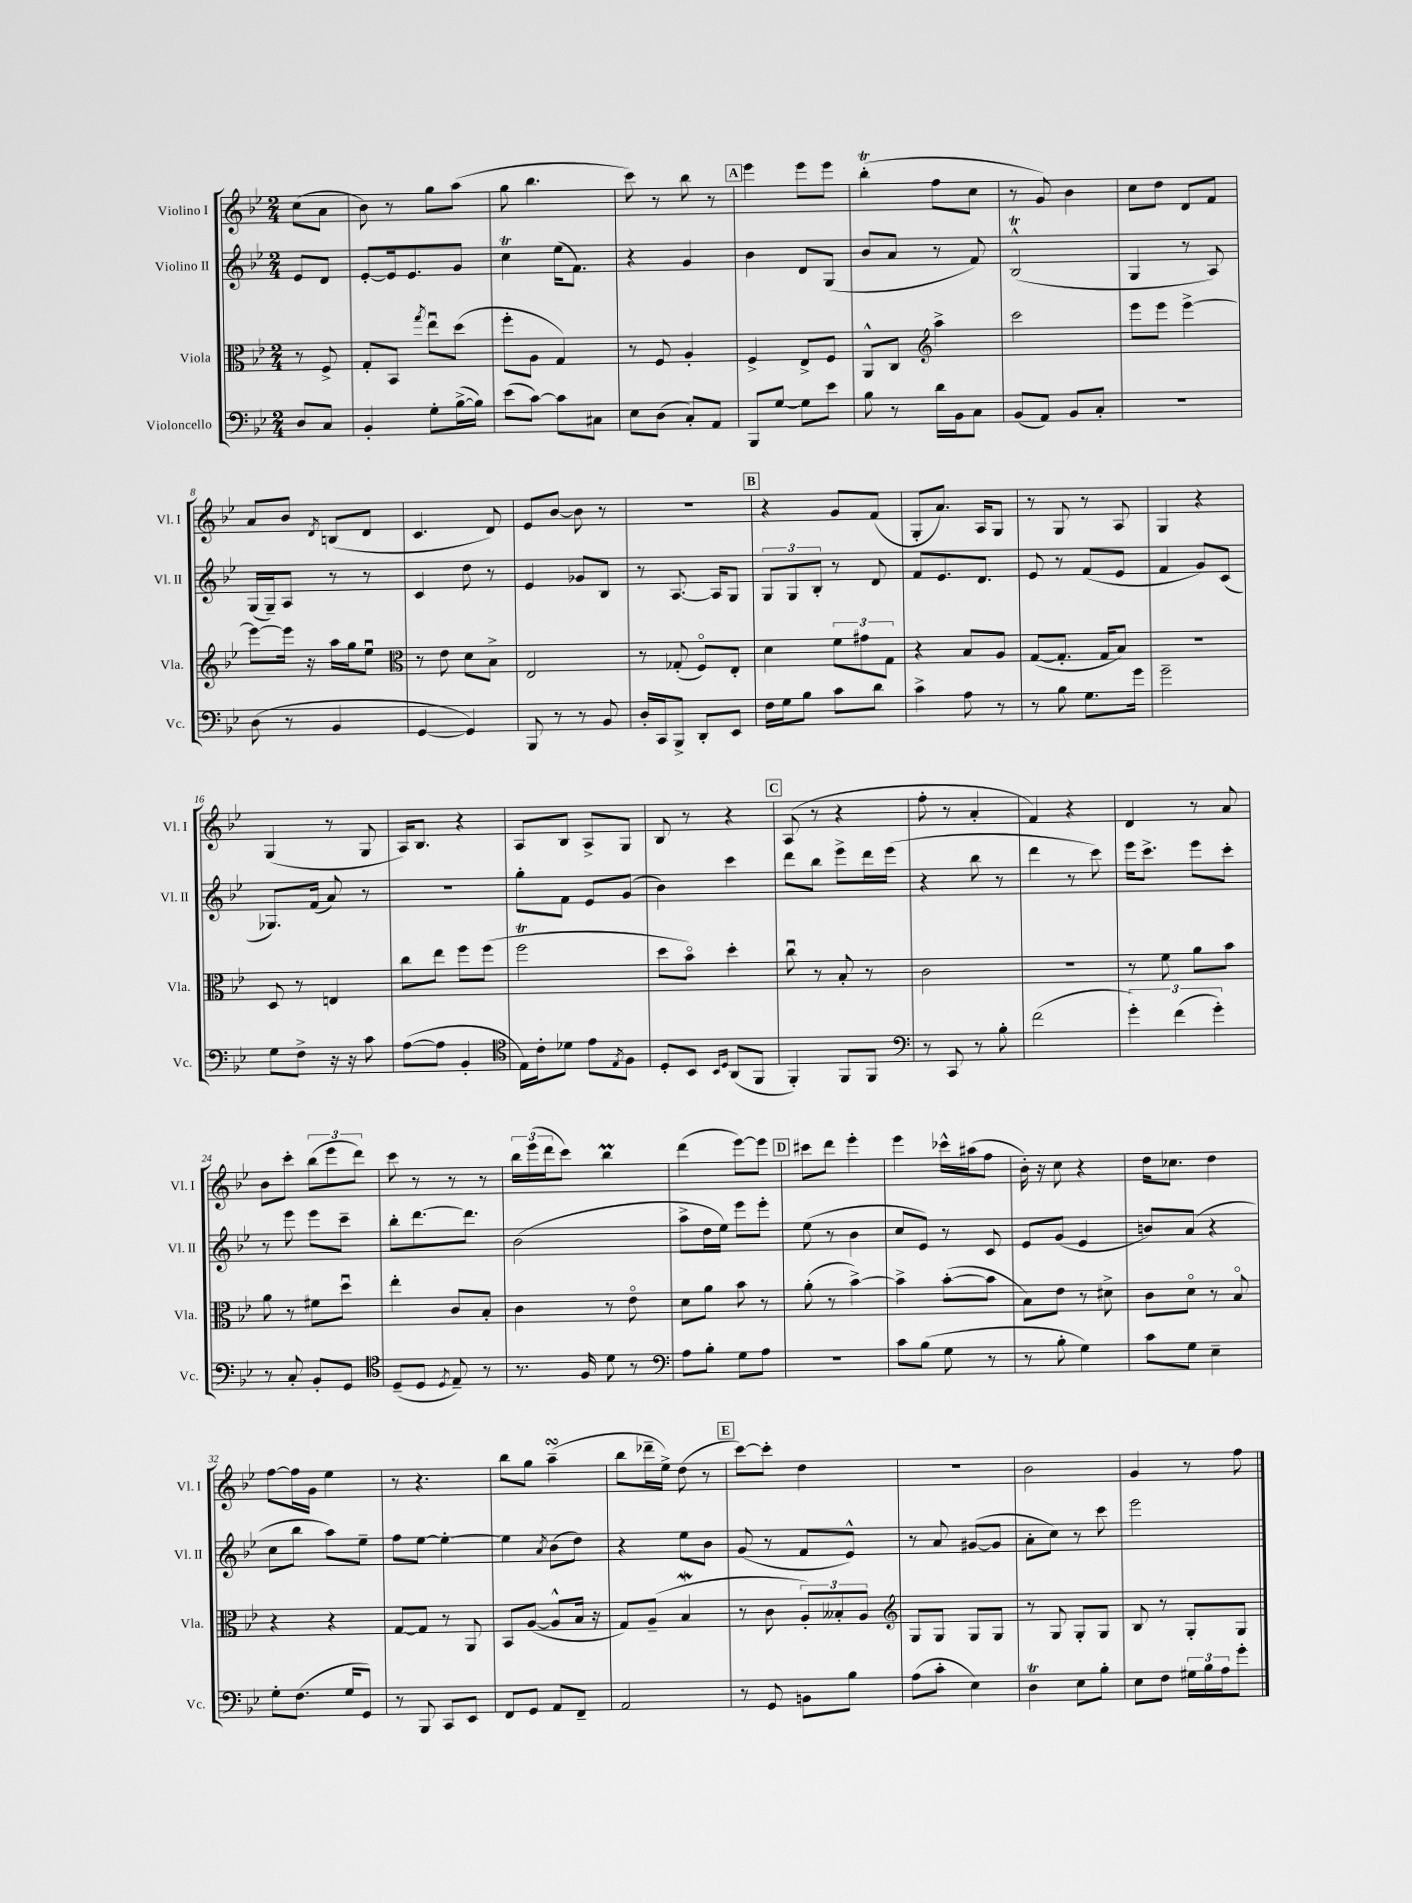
<<
\new StaffGroup <<
\new Staff = "s0" \with { instrumentName = "Violino I" shortInstrumentName = "Vl. I" } {
    \clef treble \key bes \major \numericTimeSignature \time 2/4 \partial 4
    c''8( a'8 |
    bes'8) r8 g''8 a''8( |
    g''8 bes''4. |
    c'''8) r8 bes''8 r8 |
    \mark \markup { \box "A" } ees'''4 ees'''8 ees'''8 |
    bes''4-.\trill( f''8 c''8 |
    r8 g'8) bes'4 |
    c''8 d''8 d'8 f'8 |
    a'8 bes'8 \acciaccatura { d'8 } b8( d'8 |
    c'4. d'8) |
    ees'8 bes'8~ bes'8 r8 |
    r2 |
    \mark \markup { \box "B" } r4 g'8 f'8( |
    g8-. a'8.) a16 g8 |
    r8 g8 r8 a8 |
    g4 r4 |
    g4( r8 g8 |
    a16) bes8. r4 |
    a8 bes8 a8-> g8 |
    bes8 r8 r4 |
    \mark \markup { \box "C" } a8( r8 r4 |
    f''8-. r8 a'4-. |
    f'4) r4 |
    d'4 r8 a'8 |
    bes'8 c'''8-. \tuplet 3/2 { bes''8( ees'''8 d'''8) } |
    c'''8 r8 r8 r8 |
    \tuplet 3/2 { bes''16 ees'''16( d'''16 } c'''8) bes''4\prall |
    d'''4( ees'''8~) ees'''8 |
    \mark \markup { \box "D" } cis'''8 d'''8 ees'''4-. |
    ees'''4 ces'''16-^ ais''16( f''8 |
    bes'16-.) r16 c''8 r4 |
    d''16 ces''8. d''4 |
    f''8~ f''16 g'16 ees''4 |
    r8 r4. |
    bes''8 g''8 a''4--\turn( |
    bes''8 des'''16-- ees''16->) d''8( r8 |
    \mark \markup { \box "E" } c'''8~) c'''8-. d''4 |
    R2 |
    bes'2 |
    g'4 r8 f''8 \bar "|." |
}
\new Staff = "s1" \with { instrumentName = "Violino II" shortInstrumentName = "Vl. II" } {
    \clef treble \key bes \major \numericTimeSignature \time 2/4 \partial 4
    ees'8 d'8 |
    ees'8~-. ees'16 ees'8. g'8 |
    c''4\trill ees''16( f'8.) |
    r4 g'4 |
    \mark \markup { \box "A" } bes'4 d'8 g8( |
    bes'8 a'8 r8 f'8) |
    bes2-^\trill( |
    g4 r8 a8) |
    g16( g16--) a8 r8 r8 |
    c'4 d''8 r8 |
    ees'4 ges'8 bes8 |
    r8 a8.~ a16 g8 |
    \mark \markup { \box "B" } \tuplet 3/2 { g8 g8 bes8-. } r8 d'8 |
    f'8 ees'8. d'8. |
    ees'8 r8 f'8( ees'8 |
    f'4 g'8) c'8( |
    ges8.) f'16( a'8) r8 |
    r2 |
    g''8-. f'8 ees'8 g'8( |
    bes'4) c'''4 |
    \mark \markup { \box "C" } d'''8 bes''8 ees'''8-> d'''16 ees'''16( |
    r4 bes''8 r8 |
    d'''4 r8 c'''8) |
    ees'''16 c'''8.-> ees'''8 c'''8-. |
    r8 ees'''8 ees'''8 c'''8-- |
    bes''8-. d'''8.~ d'''8. |
    bes'2( |
    a''8-> d''16 ees''16) ees'''8 ees'''8-. |
    \mark \markup { \box "D" } ees''8( r8 bes'4 |
    c''8 ees'8) r8 c'8 |
    ees'8 g'8( ees'4 |
    b'8) a'8( r4 |
    c''8 bes''8 a''8) ees''8-- |
    f''8 ees''8~ ees''4~-. |
    ees''4 \acciaccatura { a'8 } bes'8( d''8) |
    r4 ees''8 bes'8 |
    \mark \markup { \box "E" } g'8( r8 f'8 ees'8-^) |
    r8 a'8 gis'8~( gis'8 |
    a'8-. c''8) r8 c'''8 |
    ees'''2 \bar "|." |
}
\new Staff = "s2" \with { instrumentName = "Viola" shortInstrumentName = "Vla." } {
    \clef alto \key bes \major \numericTimeSignature \time 2/4 \partial 4
    r8 f8-> |
    g8-. bes,8 \acciaccatura { g''8 } ees''8\downbow d''8( |
    f''8-. a8 g4) |
    r8 f8 a4-. |
    \mark \markup { \box "A" } f4-> ees8-> f8 |
    a,8-^ c8 \clef treble a''4-> |
    c'''2 |
    ees'''8 ees'''8 ees'''4~-> |
    ees'''8~ ees'''16 r16 a''16 g''16 ees''8\downbow |
    \clef alto r8 ees'8 d'8 bes8-> |
    ees2 |
    r8 ges8-.( f8\flageolet) ees8-. |
    \mark \markup { \box "B" } d'4 \tuplet 3/2 { f'8 gis'8 g8 } |
    r4 bes8 a8 |
    g8~( g8.-. g16 bes8) |
    r2 |
    d8 r8 e4 |
    c''8 ees''8 f''8 f''8( |
    f''2\trill |
    d''8 bes'8\flageolet) d''4-. |
    \mark \markup { \box "C" } c''8\downbow r8 bes8-. r8 |
    c'2 |
    R2 |
    r8 f'8 a'8 bes'8 |
    a'8 r8 fis'8 d''8\downbow |
    ees''4-. c'8 bes8-. |
    c'4 r8 ees'8\flageolet |
    d'8 a'8 bes'8 r8 |
    \mark \markup { \box "D" } a'8-.( r8 bes'4~->) |
    bes'4-> bes'8~-.( bes'8 |
    bes8) ees'8 r8 dis'8-> |
    c'8 d'8\flageolet r8 bes8\flageolet |
    r4 r4 |
    g8~ g8 r8 a,8 |
    bes,8 a8~( a8-^ bes16 r16 |
    g8) a8--( bes4\mordent |
    \mark \markup { \box "E" } r8 c'8 \tuplet 3/2 { a8-.) beses8-. a8 } |
    \clef treble g8 g8 g8 g8 |
    r8 g8 g8-. g8 |
    bes8 r8 g8-. g8 \bar "|." |
}
\new Staff = "s3" \with { instrumentName = "Violoncello" shortInstrumentName = "Vc." } {
    \clef bass \key bes \major \numericTimeSignature \time 2/4 \partial 4
    d8 c8 |
    bes,4-. g8-. bes16~->( bes16) |
    ees'8( c'8~) c'8 cis8 |
    ees8 d8( c8-.) a,8 |
    \mark \markup { \box "A" } bes,,8 g8~ g8 ees'8 |
    bes8 r8 d'16 bes,16 c8 |
    bes,8( a,8) bes,8 c8-. |
    R2 |
    d8( r8 bes,4 |
    g,4~ g,4) |
    bes,,8 r8 r8 bes,8 |
    d16-. c,16 bes,,8-> d,8-. ees,8 |
    \mark \markup { \box "B" } f16 g16 bes8 c'8 d'8 |
    c'4-> a8 r8 |
    r8 bes8 g8. g'16 |
    g'2-- |
    g8 f8-> r16 r16 c'8 |
    a8~( a8 bes,4-. |
    \clef tenor ees16) c'16-. des'8 ees'8 \acciaccatura { ees8 } f8 |
    d8-. bes,8 \grace { bes,16 d16 } a,8( f,8 |
    \mark \markup { \box "C" } f,4-.) f,8 f,8 |
    \clef bass r8 c,8 r8 bes8-. |
    f'2( |
    \tuplet 3/2 { g'4-.) f'4( g'4-.) } |
    r8 c8-. bes,8-. g,8 |
    \clef tenor d8--( d8 \acciaccatura { d8 } ees8--) r8 |
    r8. f16 d'8 r8 |
    \clef bass a8 bes8-. g8 a8 |
    \mark \markup { \box "D" } R2 |
    c'8 bes8( g8 r8 |
    r8 bes8-. g4) |
    c'8 g8 ees4-- |
    g8-. f8.( g16 g,8) |
    r8 bes,,8 c,8 ees,8 |
    f,8 g,8 a,8 f,8-- |
    a,2 |
    \mark \markup { \box "E" } r8 g,8 b,8 bes8 |
    a8( c'8-. ees4) |
    d4\trill ees8 bes8-. |
    ees8 f8 \tuplet 3/2 { gis16 bes16 a16 } g'8-. \bar "|." |
}
>>
>>
